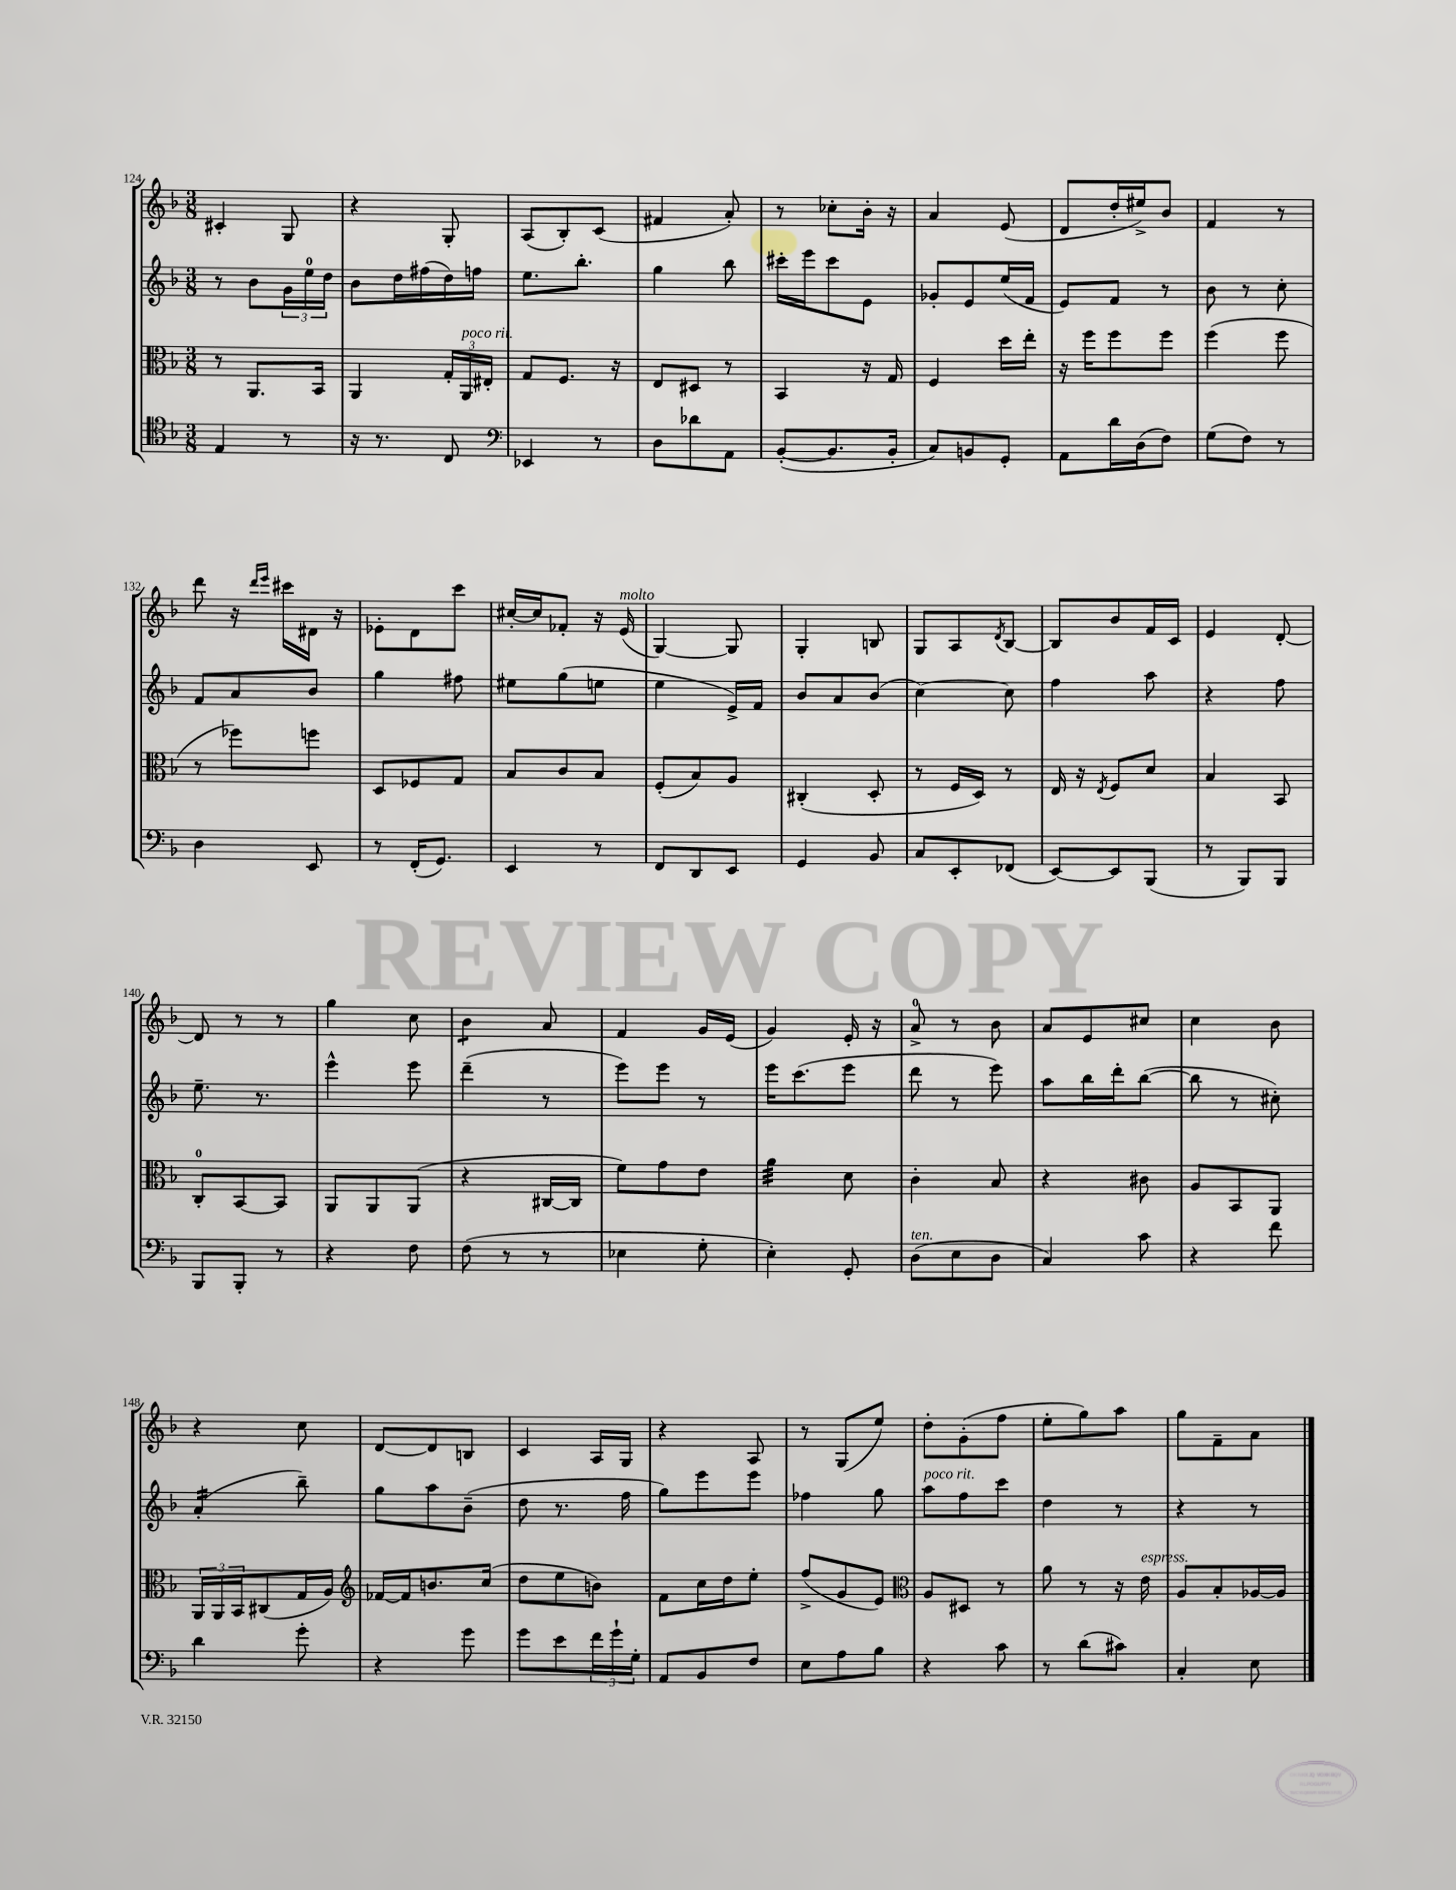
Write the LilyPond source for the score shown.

<<
\new StaffGroup <<
\new Staff = "s0" {
    \clef treble \key f \major \numericTimeSignature \time 3/8
    cis'4-. g8 |
    r4 g8-. |
    a8( bes8-.) c'8( |
    fis'4 a'8-.) |
    r8 ces''8-. bes'16-. r16 |
    a'4 e'8( |
    d'8 d''16-. eis''16->) bes'8 |
    f'4 r8 |
    d'''8 r16 \grace { d'''16 e'''16 } cis'''16 dis'16 r16 |
    ees'8-. d'8 c'''8 |
    cis''16~-. cis''16 fes'8-. r16 e'16^\markup { \italic "molto" }( |
    g4~) g8 |
    g4-. b8 |
    g8 a8 \acciaccatura { d'8 } bes8~ |
    bes8 bes'8 f'16 c'16 |
    e'4 d'8~-. |
    d'8 r8 r8 |
    g''4 c''8 |
    bes'4:8 a'8 |
    f'4 g'16 e'16( |
    g'4) e'16-. r16 |
    a'8-0-> r8 bes'8 |
    a'8 e'8 cis''8 |
    c''4 bes'8 |
    r4 c''8 |
    d'8~ d'8 b8 |
    c'4 a16 g16 |
    r4 a8 |
    r8 g8( e''8) |
    d''8-. g'8-.( f''8 |
    e''8-. g''8) a''8 |
    g''8 f'8-- a'8 \bar "|." |
}
\new Staff = "s1" {
    \clef treble \key f \major \numericTimeSignature \time 3/8
    r8 bes'8 \tuplet 3/2 { g'16 e''16-0 d''16 } |
    bes'8 d''16 fis''16( d''16) f''16 |
    e''8. bes''8.-. |
    g''4 bes''8 |
    cis'''16-. e'''16 cis'''8 e'8 |
    ges'8-. e'8 e''16( f'16 |
    e'8) f'8 r8 |
    bes'8 r8 c''8-. |
    f'8 a'8 bes'8 |
    g''4 fis''8 |
    eis''8 g''8( e''8 |
    e''4 e'16->) f'16 |
    bes'8 a'8 bes'8( |
    c''4~) c''8 |
    f''4 a''8 |
    r4 f''8 |
    e''8.-- r8. |
    e'''4-^ e'''8 |
    d'''4--( r8 |
    e'''8) e'''8 r8 |
    e'''16 c'''8.( e'''8 |
    d'''8 r8 e'''8) |
    a''8 bes''16 d'''16-. bes''8~( |
    bes''8 r8 cis''8-.) |
    a'4:16-.( bes''8--) |
    g''8 a''8 bes'8--( |
    d''8 r8. f''16 |
    g''8) e'''8 e'''8 |
    fes''4 g''8 |
    a''8^\markup { \italic "poco rit." } f''8 c'''8 |
    d''4 r8 |
    r4 r8 \bar "|." |
}
\new Staff = "s2" {
    \clef alto \key f \major \numericTimeSignature \time 3/8
    r8 a,8. bes,16 |
    a,4 \tuplet 3/2 { g16-. a,16^\markup { \italic "poco rit." } eis16-. } |
    g8 f8. r16 |
    e8 dis8 r8 |
    bes,4 r16 g16 |
    f4 d''16 e''16-. |
    r16 f''16 f''8 f''8 |
    f''4( f''8 |
    r8 fes''8) f''8 |
    d8 fes8 g8 |
    bes8 c'8 bes8 |
    f8-.( bes8) a8 |
    cis4-.( d8-. |
    r8 f16 d16) r8 |
    e16 r16 \acciaccatura { e8 } f8 d'8 |
    bes4 bes,8 |
    c8-0-. bes,8~ bes,8 |
    a,8 a,8 a,8( |
    r4 cis16~ cis16 |
    f'8) g'8 e'8 |
    a'4:32 d'8 |
    c'4-. bes8 |
    r4 cis'8 |
    a8 bes,8 a,8 |
    \tuplet 3/2 { a,16 a,16 bes,16 } cis8( g16 a16) |
    \clef treble fes'16~ fes'16 b'8. c''16( |
    d''8 e''8 b'8) |
    f'8 c''16 d''16 e''8-. |
    f''8->( g'8 e'8) |
    \clef alto a8 dis8 r8 |
    a'8 r8 r16 e'16^\markup { \italic "espress." } |
    a8 bes8-. aes16~ aes16 \bar "|." |
}
\new Staff = "s3" {
    \clef tenor \key f \major \numericTimeSignature \time 3/8
    e4 r8 |
    r16 r8. c8 |
    \clef bass ees,4 r8 |
    d8 des'8 a,8 |
    bes,8~-.( bes,8. bes,16-. |
    c8) b,8 g,8-. |
    a,8 d'16 d16( f8) |
    g8( f8) r8 |
    d4 e,8 |
    r8 f,16-.( g,8.) |
    e,4 r8 |
    f,8 d,8 e,8 |
    g,4 bes,8 |
    c8 e,8-. fes,8( |
    e,8~) e,8 bes,,8( |
    r8 bes,,8) bes,,8 |
    bes,,8 bes,,8-. r8 |
    r4 f8 |
    f8( r8 r8 |
    ees4 g8-. |
    e4-.) g,8-. |
    d8^\markup { \italic "ten." }( e8 d8 |
    c4) c'8 |
    r4 f'8 |
    d'4 g'8-. |
    r4 g'8 |
    g'8 e'8 \tuplet 3/2 { f'16 g'16-! g16-. } |
    a,8 bes,8 f8 |
    e8 a8 bes8 |
    r4 c'8 |
    r8 d'8( cis'8) |
    c4-. e8 \bar "|." |
}
>>
>>
\layout { \context { \Score currentBarNumber = #124 } }
